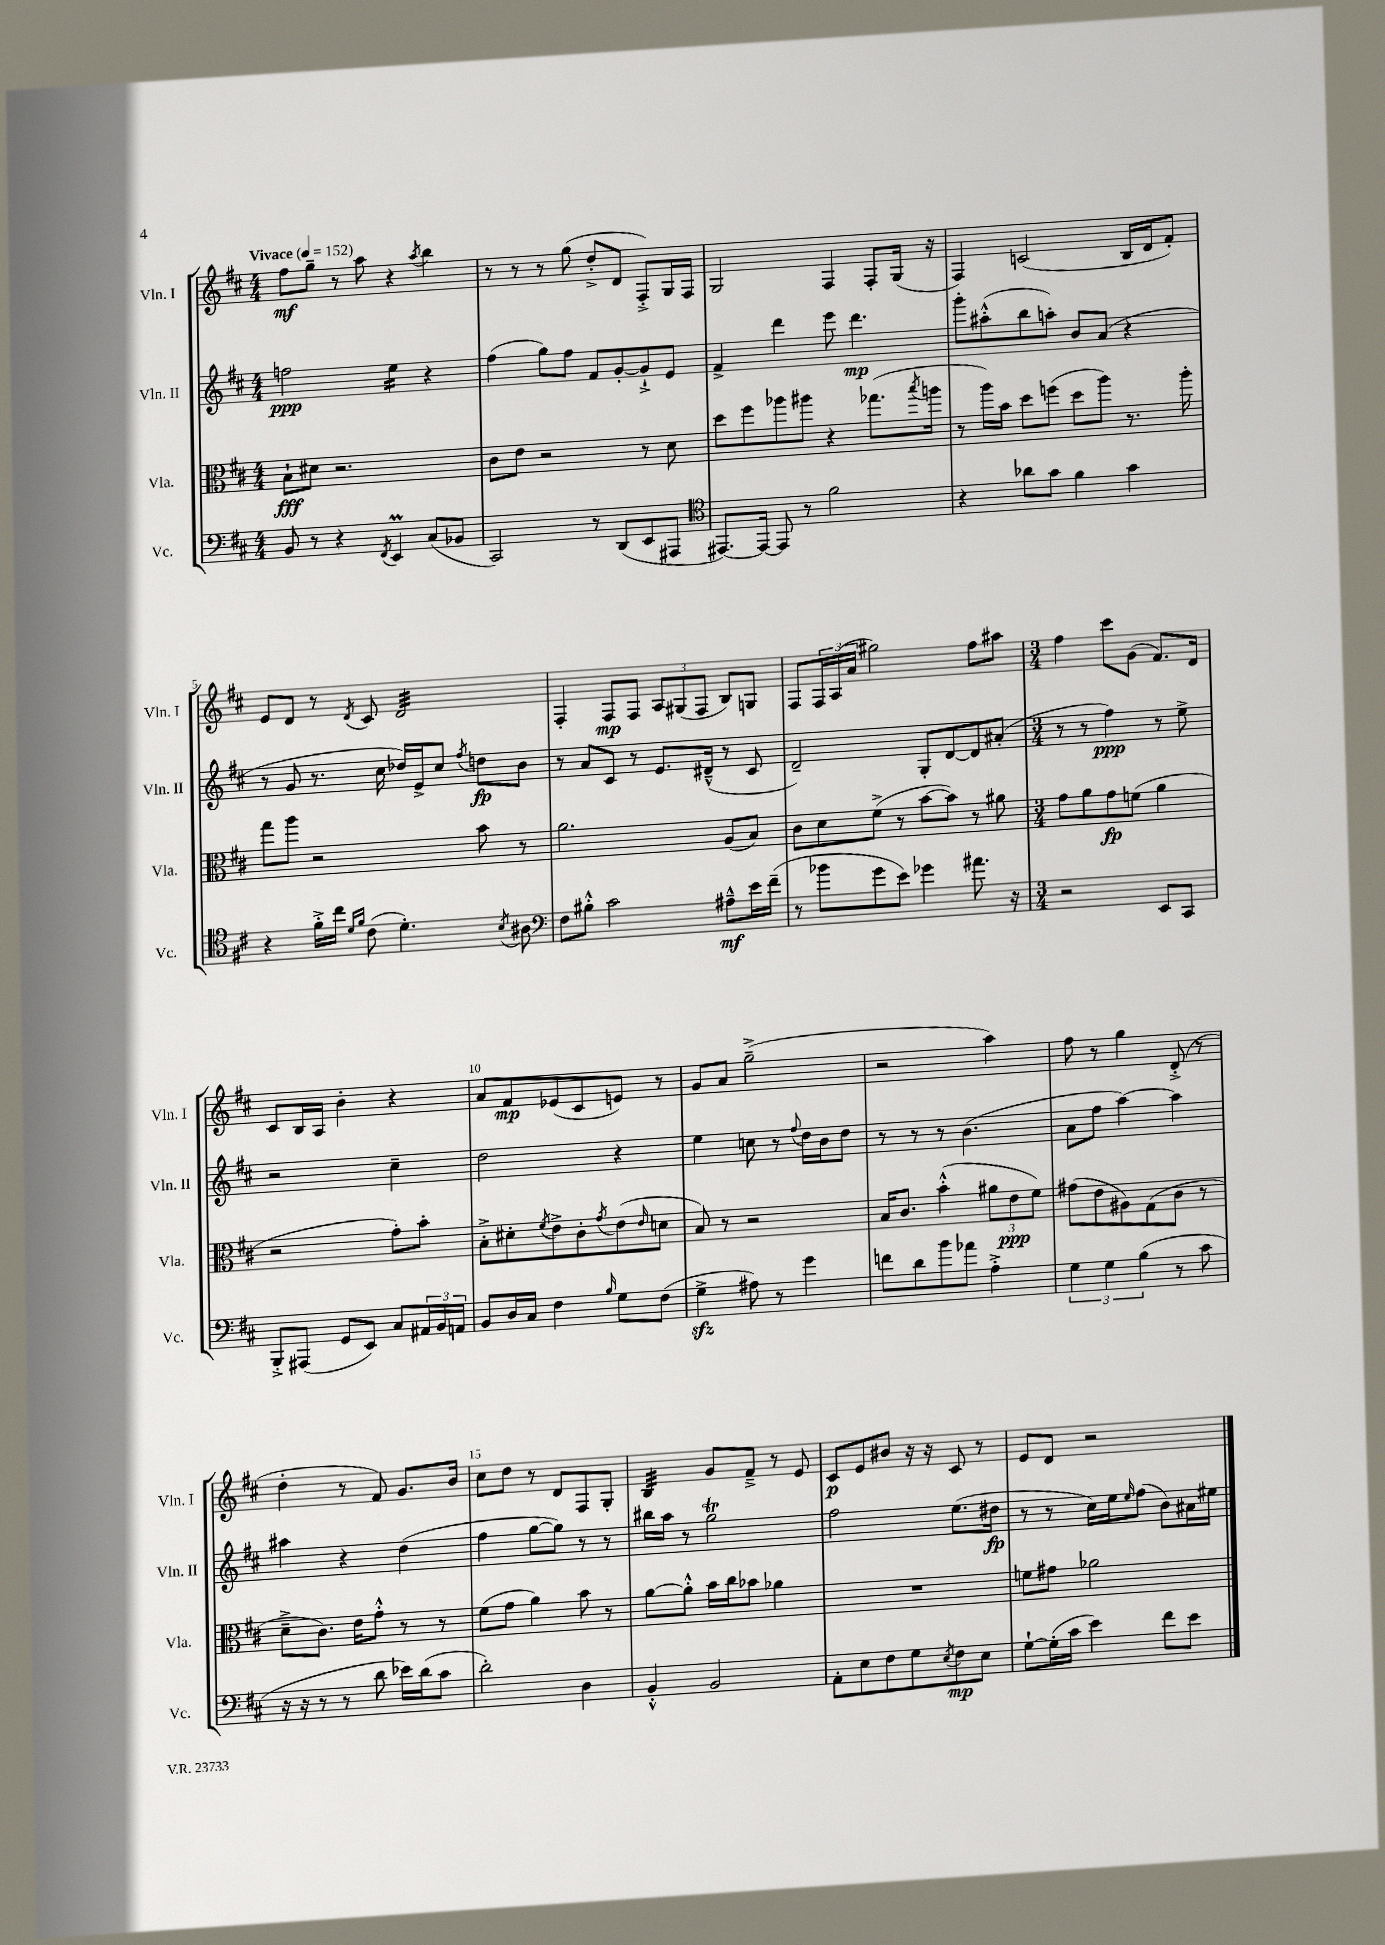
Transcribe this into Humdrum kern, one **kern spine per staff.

**kern	**kern	**kern	**kern
*staff4	*staff3	*staff2	*staff1
*clefF4	*clefC3	*clefG2	*clefG2
*k[f#c#]	*k[f#c#]	*k[f#c#]	*k[f#c#]
*M4/4	*M4/4	*M4/4	*M4/4
*MM152	*MM152	*MM152	*MM152
8BB	8B`	2ff	8ff#
8r	8d#	.	8gg~
4r	2.r	.	8r
.	.	.	8aa
8qFF#	.	.	.
4EE	.	4ee	4r
.	.	.	8qaa
(8C#	.	4r	4bb
8BB-	.	.	.
=	=	=	=
2CC#)	8c#	(4ff#	8r
.	8e	.	8r
.	2r	8gg)	8r
.	.	8ff#	(8gg
8r	.	8f#	8dd'^
(8DD	.	[8g'	8d
8EE	8r	8g`^]	8F#'^)
8AAA#	8d	8e	16G
.	.	.	16F#
=	=	=	=
*clefC4	*	*	*
[8.EE#)	8dd	4f#^	2G
.	8ff#	.	.
16EE#_	.	.	.
8EE#]	8aa-	4ddd	.
8r	8aa#	.	.
2f#	4r	8eee	4F#
.	.	4.ddd	.
.	(8.gg-	.	8F#'
.	.	.	(16G
.	8qbb	.	.
.	16aa	.	16r
=	=	=	=
4r	8r	8ggg'	4F#)
.	16aa)	(8aa#'^^	.
.	16b	.	.
8a-	8dd	8bb	(2c
8g	(8ff	8aa')	.
4f#	8dd	8b	.
.	8aa)	(8a	.
4g	8.r	4r	16B
.	.	.	16d
.	.	.	8f#')
.	16aa'	.	.
=	=	=	=
4r	8gg	8r	8e
.	8aa	8g	8d
16f#'^	2r	8.r	8r
16cc#	.	.	.
16qqd	.	.	.
16qqf#	.	.	8qd
(8c#	.	.	8c#
.	.	16cc#	.
4.d')	.	16dd-)	2d
.	.	16e^	.
.	.	8cc#	.
.	.	8qff#	.
.	8b	8dd	.
8qB	.	.	.
8A#	8r	8b	.
=	=	=	=
*clefF4	*	*	*
8F#	2.a	8r	4F#'
8B#'^^	.	8a	.
2c#	.	8c#	8F#
.	.	8r	8F#
.	.	8.e	12A
.	.	.	(12G#
.	.	.	12F#
.	.	(16d#~^^	.
8A#~^^	(8A	8r	8B)
16e	8B)	8c#	8G
(16f#~	.	.	.
=	=	=	=
8r	8c#	2d~)	8F#
8b-	8d	.	24F#
.	.	.	(24A
.	.	.	24a
8g	(8f#^	.	2gg#)
8e)	8r	.	.
4g-	[8b	8G'	.
.	8b])	[8d	.
8.a#	8r	8d]	8ff#
.	8a#	(8a#'	8aa#
16r	.	.	.
=	=	=	=
*M3/4	*M3/4	*M3/4	*M3/4
2r	8g	8r	4ff#
.	8a	8r	.
.	8g	4ff#)	8ccc#
.	(8f	.	(8g
8EE	4a	8r	8.f#)
8CC#	.	8ee^	.
.	.	.	16d
=	=	=	=
8BBB'^	2r	2r	8c#
(8AAA#	.	.	16B
.	.	.	16A
8GG	.	.	4b'
8EE)	.	.	.
8C#	8g')	4cc#~	4r
24AA#	8b'	.	.
24BB	.	.	.
24AA	.	.	.
=	=	=	=
8BB	8B'^	2dd	8a
16D	8d#'	.	8f#
16C#	.	.	.
.	8qf#	.	.
4F#	8e^	.	(8e-
.	8c#'	.	8c#
16qqB	8qg	.	.
8G	(8e	4r	8e)
.	16qqe	.	.
(8F#	8d	.	8r
=	=	=	=
4G^	8B)	4ee	8g
.	8r	.	8a
8A#)	2r	8cc	(2gg~^
8r	.	8r	.
.	.	8qqff#	.
4g	.	16dd	.
.	.	16b	.
.	.	8dd	.
=	=	=	=
8f	16B	8r	2r
.	8.c#	.	.
8d	.	8r	.
8b	(4b'^^	8r	.
8a-	.	(4.b	.
4A'^	12a#	.	4aa)
.	12e	.	.
.	12f#)	.	.
=	=	=	=
6G	(8g#	8a	8ff#
.	8e	8ff#	8r
6G	.	.	.
.	8A#)	[4aa)	4gg
(6B	.	.	.
.	(8G	.	.
8r	8c#	4aa]	(8d'^
8c#	8r	.	8r
=	=	=	=
16r	8d~^	4aa#	4dd'
16r	.	.	.
8r	8.c#)	.	.
8r	.	4r	8r
.	16e	.	.
8d	8g'^^	.	8f#)
16e-)	8r	(4dd	8.g
(16d	.	.	.
8c#	8r	.	.
.	.	.	16b
=	=	=	=
2d')	(8f#	4ff#	8cc#
.	8g	.	8dd
.	4a)	[8gg	8r
.	.	8gg])	8d
4D	8b	8r	8F#
.	8r	8r	8G'
=	=	=	=
4BB'^^	[8a	16bb#	4B
.	.	16aa	.
.	8a'^^]	8r	.
2BB	16b	2gg	8g
.	16cc#	.	.
.	8b-	.	8f#~^
.	4a-	.	8r
.	.	.	8e
=	=	=	=
8AA'	2.r	2ff#	8c#
8E	.	.	8e
8F#	.	.	8b#
8G	.	.	16r
.	.	.	16r
8qE	.	.	.
8F#	.	(8.ee	8c#
8E	.	.	8r
.	.	16dd#	.
=	=	=	=
[8G`	8f	8r	8e
(16G']	8g#	8r	8d
16c#	.	.	.
4e)	2a-	16cc#)	2r
.	.	16ee	.
.	.	16qqee	.
.	.	(8ff#	.
8f#	.	8b)	.
8e	.	16a#	.
.	.	16ee#	.
==	==	==	==
*-	*-	*-	*-
